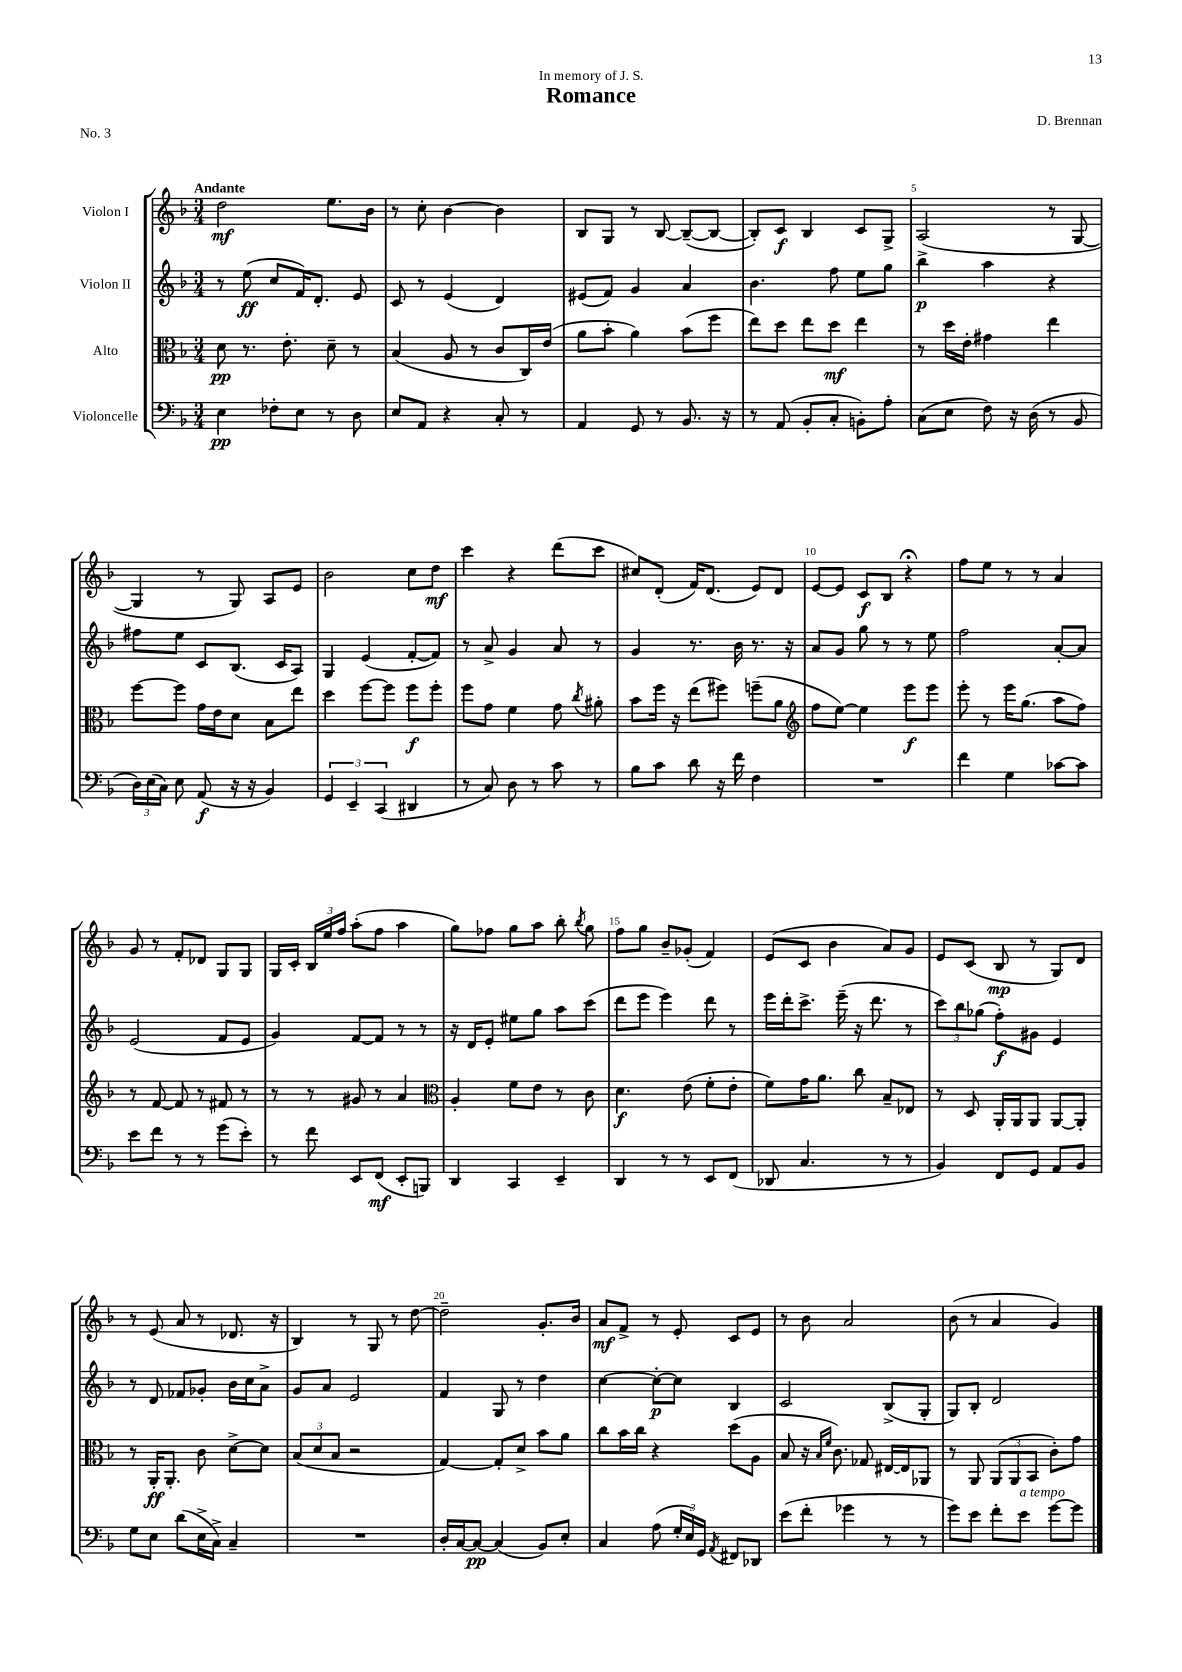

**kern	**kern	**kern	**kern
*staff4	*staff3	*staff2	*staff1
*clefF4	*clefC3	*clefG2	*clefG2
*k[b-]	*k[b-]	*k[b-]	*k[b-]
*M3/4	*M3/4	*M3/4	*M3/4
4E	8d	8r	2dd
.	8.r	(8ee	.
8F-'	.	8cc	.
.	8.e'	.	.
8E	.	16f)	.
.	.	8.d'	.
8r	8d~	.	8.ee
8D	8r	8e	.
.	.	.	16b-
=	=	=	=
8E	(4B-	8c	8r
8AA	.	8r	8cc'
4r	8A	(4e	[4b-
.	8r	.	.
8C'	8c	4d)	4b-]
8r	16C)	.	.
.	(16e	.	.
=	=	=	=
4AA	8a	(8e#	8B-
.	8b-'	8f)	8G
8GG	4a)	4g	8r
8r	.	.	[8B-
8.BB-	(8b-	4a	(8B-~_
.	8ff	.	8B-_
16r	.	.	.
=	=	=	=
8r	8ee)	4.b-	8B-'])
(8AA	8dd	.	8c
8BB-'	8ee	.	4B-
8C'	8dd	8ff	.
8BB')	4ee	8ee	8c
8A'	.	8gg	8G^
=	=	=	=
(8C	8r	4bb-^	(2A
8E	16dd	.	.
.	16e'	.	.
8F)	4g#	4aa	.
16r	.	.	.
(16D	.	.	.
8r	4ee	4r	8r
8BB-	.	.	[8G
=	=	=	=
24D)	[8ff	8ff#	4G]
(24E	.	.	.
24C)	.	.	.
8E	8ff]	8ee	.
(8AA	16g	8c	8r
.	16e	.	.
16r	8d	(8.B-	8G)
16r	.	.	.
4BB-)	8B-	.	8A
.	.	16c	.
.	8ee	8A)	8e
=	=	=	=
6GG	4dd	4G	2b-
6EE~	.	.	.
.	[8ff	(4e	.
(6CC	.	.	.
.	8ff]	.	.
4DD#	8ff	[8f'	8cc
.	8ff'	8f])	8dd
=	=	=	=
8r	8ff	8r	4ccc
8C)	8g	8a^	.
8D	4f	4g	4r
8r	.	.	.
8c	8g	8a	(8ddd
.	8qcc	.	.
8r	8a#'	8r	8ccc
=	=	=	=
8B-	8b-	4g	8cc#)
8c	16ff	.	(8d'
.	16r	.	.
8d	(8ee	8.r	16f)
.	.	.	(8.d
16r	8ff#)	.	.
16f	.	16b-	.
4F	(8ff~	8.r	8e)
.	8a	.	8d
.	.	16r	.
=	=	=	=
*	*clefG2	*	*
2.r	8ff	8a	[8e
.	[8ee)	8g	8e]
.	4ee]	8gg	8c
.	.	8r	8B-
.	8eee	8r	4r;
.	8eee	8ee	.
=	=	=	=
4f	8eee'	2ff	8ff
.	8r	.	8ee
4G	16eee	.	8r
.	(8.gg	.	.
.	.	.	8r
[8c-	8aa	[8a'	4a
8c-]	8ff)	8a]	.
=	=	=	=
8e	8r	(2e	8g
8f	[8f	.	8r
8r	8f]	.	8f'
8r	8r	.	8d-
(8g	8f#	8f	8G
8e')	8r	8e	8G
=	=	=	=
8r	8r	4g)	16G
.	.	.	16c'
8f	8r	.	24B-
.	.	.	24ee
.	.	.	24ff
8EE	8g#	[8f	(8aa'
(8FF	8r	8f]	8ff
8EE'	4a	8r	4aa
8BBB)	.	8r	.
=	=	=	=
*	*clefC3	*	*
4DD	4A'	16r	8gg)
.	.	16d	.
.	.	8e'	8ff-
4CC	8f	8ee#	8gg
.	8e	8gg	8aa
4EE~	8r	8aa	8bb-'
.	.	.	8qbb-
.	8c	(8ccc	8gg
=	=	=	=
4DD	4.d	8ddd	8ff
.	.	8eee	8gg
8r	.	4eee)	8b-~
8r	(8e	.	(8g-'
8EE	8f'	8ddd	4f)
(8FF	8e'	8r	.
=	=	=	=
8DD-	8f)	16eee	(8e
.	.	16ddd'	.
4.C	16g	8.ccc^	8c
.	8.a	.	.
.	.	.	4b-
.	.	(16eee~	.
.	8cc	16r	.
.	.	8.ddd	.
8r	8B-~	.	8a)
8r	8E-	8r	8g
=	=	=	=
4BB-)	8r	12ccc)	8e
.	.	12bb-	.
.	8D	.	(8c
.	.	(12gg-	.
8FF	16AA'	8ff')	8B-
.	16AA	.	.
8GG	8AA	8g#	8r
8AA	[8AA	4e	8G)
8BB-	8AA']	.	8d
=	=	=	=
8G	8r	8r	8r
8E	16AA'	8d	(8e
.	8.AA'	.	.
(8d	.	8f-	8a
16E^	8c	8g-'	8r
16C^)	.	.	.
4C~	[8d^	16b-	8.d-
.	.	16cc	.
.	8d]	8a^	.
.	.	.	16r
=	=	=	=
2.r	(12B-	8g	4B-)
.	12d	.	.
.	.	8a	.
.	12B-	.	.
.	2r	2e	8r
.	.	.	8G
.	.	.	8r
.	.	.	[8dd
=	=	=	=
16D'	[4G)	4f	2dd~]
[16C	.	.	.
8C_	.	.	.
(4C]	8G']	8G	.
.	8d^	8r	.
8BB-)	8b-	4dd	8.g'
8E'	8a	.	.
.	.	.	16b-
=	=	=	=
4C	8cc	[4cc	8a
.	16b-	.	8f^
.	16cc	.	.
(8A	4r	8cc'_	8r
24G'	.	8cc]	8e'
24E)	.	.	.
24GG	.	.	.
8qAA	.	.	.
8FF#	(8dd	4B-	8c
8DD-	8A	.	8e
=	=	=	=
(8e	8B-	2c	8r
8f'	16r	.	8b-
.	16qqB-	.	.
.	16qqf	.	.
.	8.c)	.	.
4g-	.	.	2a
.	8G-	.	.
8r	[16E#	(8B-^	.
.	16E#]	.	.
8r	8AA-	8G'	.
=	=	=	=
8g)	8r	8G)	(8b-
8e	8AA	8B-'	8r
8f'	(12AA	2d	4a
.	12AA	.	.
8e	.	.	.
.	12BB-	.	.
[8g	8c')	.	4g)
8g]	8g	.	.
==	==	==	==
*-	*-	*-	*-
